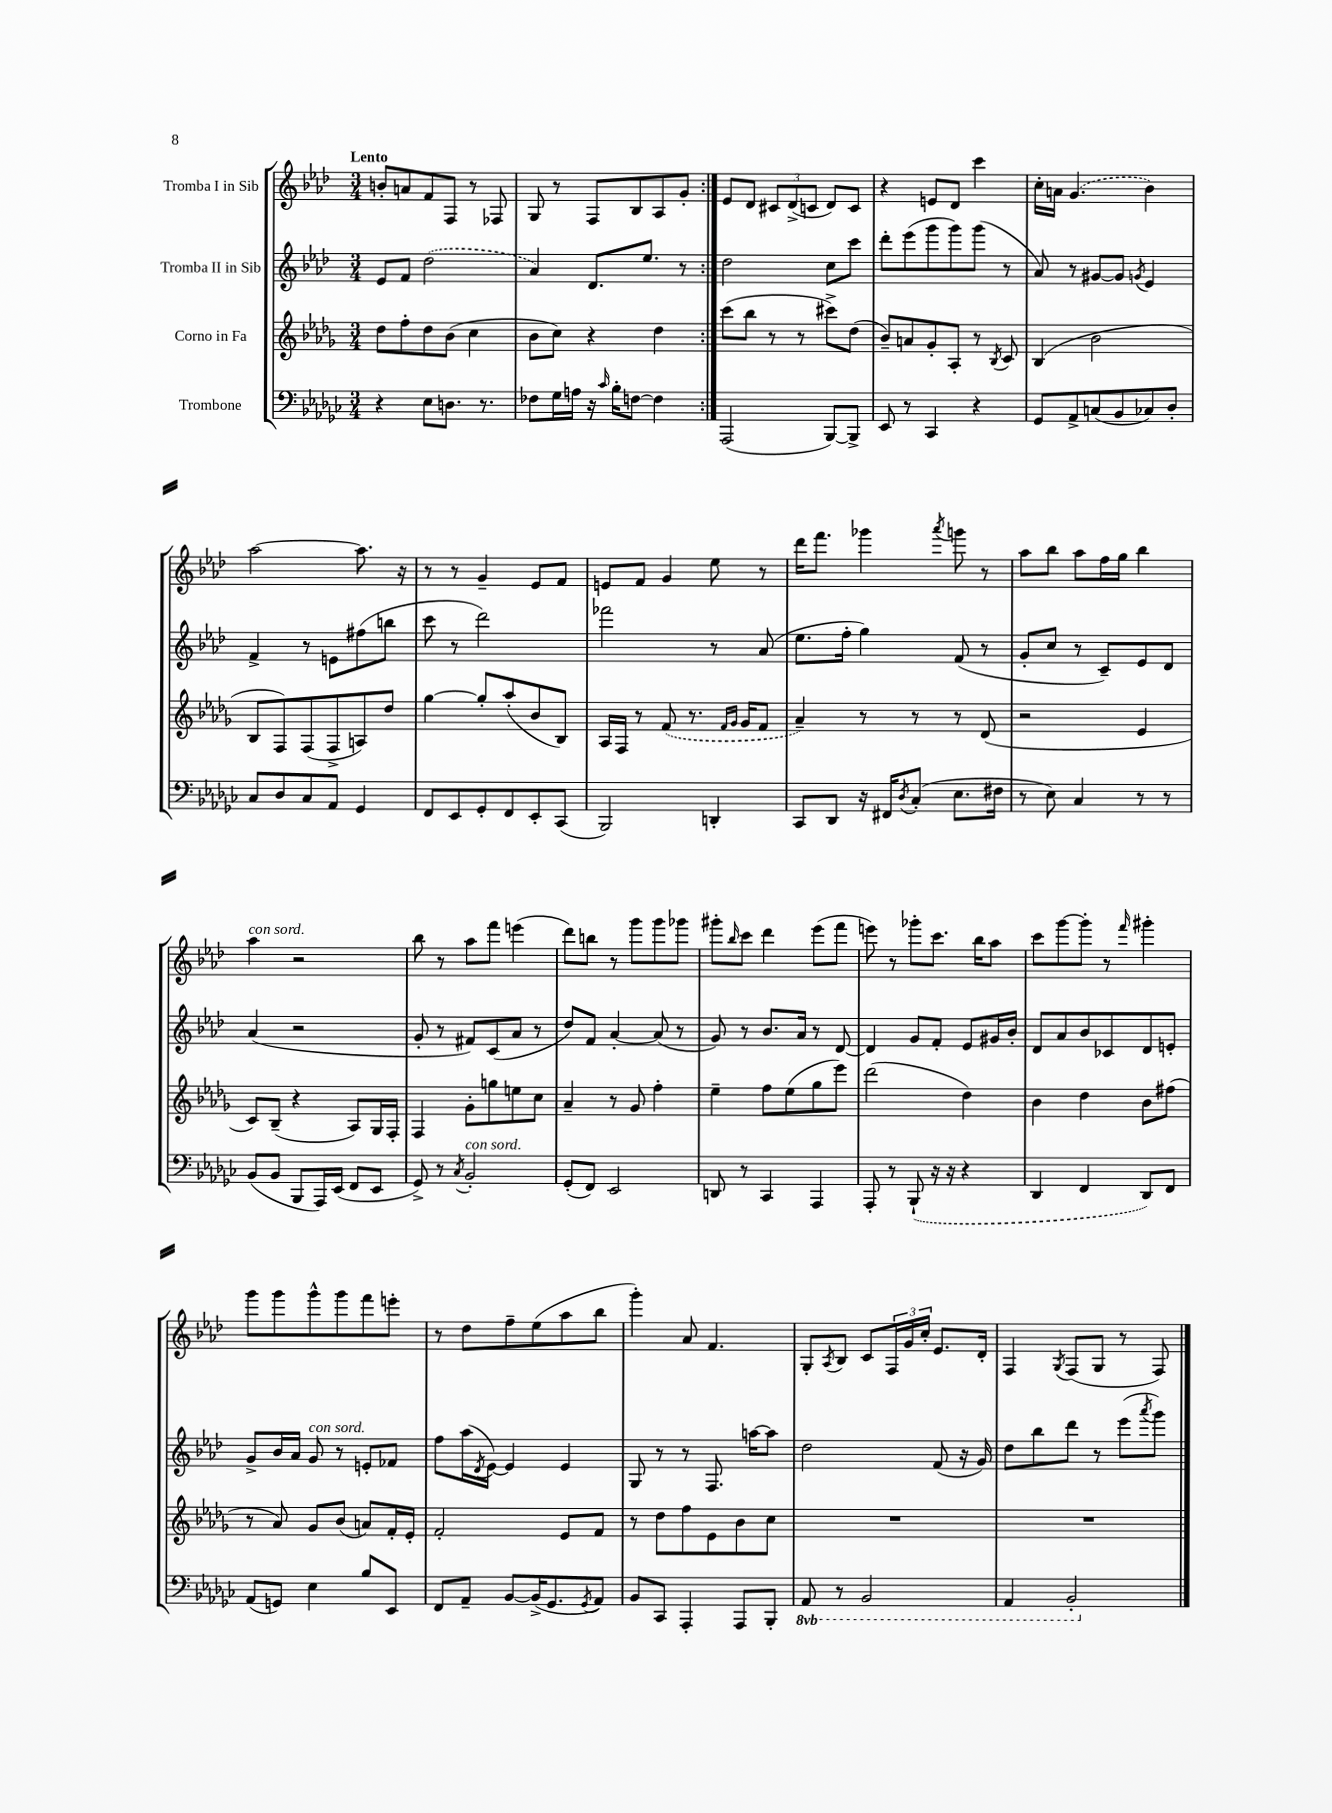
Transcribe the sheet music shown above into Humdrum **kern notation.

**kern	**kern	**kern	**kern
*part4	*part3	*part2	*part1
*staff4	*staff3	*staff2	*staff1
*I"Trombone	*I"Corno in Fa	*I"Tromba II in Sib	*I"Tromba I in Sib
*clefF4	*clefG2	*clefG2	*clefG2
*k[b-e-a-d-g-c-]	*k[b-e-a-d-g-]	*k[b-e-a-d-]	*k[b-e-a-d-]
*M3/4	*M3/4	*M3/4	*M3/4
=1	=1	=1	=1
!	!	!	!LO:TX:a:B:t=Lento
4r	8dd-\L	8e-/L	8bn'/L
.	8ff'\	8f/J	8an/
8E-\L	8dd-\	(2dd-\	8f/
8.Dn\J	(8b-\J	.	8F/J
.	4cc\	.	8r
8.r	.	.	.
.	.	.	8F-X/
=2	=2	=2	=2
8F-X\L	8b-\L	4a-/)	8G/
16G-\L	8cc\J)	.	8r
16An\JJ	.	.	.
16r	4r	8.d-/L	8F/L
16qqc-/	.	.	.
16B-'\KL	.	.	.
[8Fn\J	.	.	8B-/
.	.	8.ee-/J	.
4F\]	4dd-\	.	8A-/
.	.	8r	8g'/J
=3:|!	=3:|!	=3:|!	=3:|!
(2AAA-/	(8ccc\L	2dd-\	8e-/L
.	8bb-\J	.	8d-/J
.	8r	.	12c#X/L
.	.	.	(12d-^/
.	8r	.	.
.	.	.	12cn/J
[8BBB-/L)	8ccc#X^\L)	8cc\L	8d-/L)
8BBB-^/J]	(8dd-\J	8ccc\J	8c/J
=4	=4	=4	=4
8EE-/	8b-~/L)	8ddd-'\L	4r
8r	8an/	(8eee-\	.
4CC-/	8g-'/	8ggg\	8en/L
.	8A-'/J	8ggg\)	8d-/J
4r	8r	(8ggg\J	4ccc\
.	8qB-/	.	.
.	8c/	8r	.
=5	=5	=5	=5
8GG-/L	(4B-/	8a-/)	16cc'\LL
.	.	.	16an\JJ
8AA-^/	.	8r	(4.g/
(8Cn/	2b-\	[8g#X/L	.
8BB-/	.	8g#/J]	.
.	.	8qgn/	.
8C-X/)	.	4e-/	4b-\)
8D-'/J	.	.	.
!!LO:LB:g=z
=6	=6	=6	=6
8C-/L	8B-/L	4f^/	[2aa-\
8D-/	8F/)	.	.
8C-/	(8F/	8r	.
8AA-/J	8F^/	8en\L	.
4GG-/	8An/)	(8ff#X\	8.aa-\]
.	8dd-/J	8bbn\J	.
.	.	.	16r
=7	=7	=7	=7
8FF/L	[4gg-\	8ccc\	8r
8EE-/	.	8r	8r
8GG-'/	8gg-'/L]	2ddd-\)	4g~/
8FF/	(8aa-'/	.	.
8EE-'/	8b-/	.	8e-/L
(8CC-/J	8B-/J)	.	8f/J
=8	=8	=8	=8
2BBB-/)	16A-/LL	2fff-X\	8en/L
.	16F/JJ	.	.
.	8r	.	8f/J
.	(8f/	.	4g/
.	8.r	.	.
4DDn'/	.	8r	8ee-\
.	16qqf/LL	.	.
.	16qqg-/JJ	.	.
.	16g-/KL	.	.
.	8f/J	(8a-/	8r
=9	=9	=9	=9
8CC-/L	4a-~/)	8.ee-\L	16ddd-\KL
.	.	.	8.fff\J
8DD-/J	.	.	.
.	.	16ff'\Jk	.
16r	8r	4gg\)	4ggg-X\
16FF#X/KL	.	.	.
8qD-/	.	.	.
(8C-'/J	8r	.	.
.	.	.	8qaaa-/
8.E-\L	8r	(8f/	8gggn\
.	(8d-/	8r	8r
16F#X\Jk	.	.	.
=10	=10	=10	=10
8r	2r	8g'/L	8aa-\L
8E-\)	.	8cc/J	8bb-\J
4C-/	.	8r	8aa-\L
.	.	8c~/L)	16ff\L
.	.	.	16gg\JJ
8r	4e-/	8e-/	4bb-\
8r	.	8d-/J	.
!!LO:LB:g=z
=11	=11	=11	=11
!	!	!	!LO:TX:a:i:t=con sord.
(8BB-/L	8c/L)	(4a-/	4aa-\
8BB-/J	(8B-~/J	.	.
8BBB-/L	4r	2r	2r
16AAA-/L)	.	.	.
(16EE-/JJ	.	.	.
8FF/L	8A-/L)	.	.
8EE-/J	16G-/L	.	.
.	16F'/JJ	.	.
=12	=12	=12	=12
8GG-^/)	4F/	8g'/	8bb-\
8r	.	8r	8r
8qC-/	.	.	.
!LO:TX:a:i:t=con sord.	!	!	!
2BB-'/	8g-'\L	8f#X/L)	8aa-\L
.	8ggn\	(8c/	8fff\J
.	8een\	8a-/J	(4eeen\
.	8cc\J	8r	.
=13	=13	=13	=13
(8GG-'/L	4a-~/	8dd-/L)	8ddd-\L)
8FF/J)	.	8f/J	8bbn\J
2EE-/	8r	[4a-'/	8r
.	8g-/	.	8ggg\L
.	4ff'\	(8a-/]	8ggg\
.	.	8r	8ggg-X\J
=14	=14	=14	=14
8DDn/	4ee-~\	8g/)	8ggg#X'\L
.	.	.	16qqbb-/
8r	.	8r	8ccc\J
4CC-/	8ff\L	8.b-/L	4ddd-\
.	(8ee-\	.	.
.	.	16a-/Jk	.
4AAA-/	8gg-\	8r	(8eee-\L
.	8eee-\J)	[8d-/	8fff\J
=15	=15	=15	=15
8AAA-'/	(2ddd-\	4d-/]	8eeen\)
8r	.	.	8r
(8BBB-`/	.	8g/L	8ggg-X'\L
16r	.	8f'/J	8.ccc\J
16r	.	.	.
4r	4dd-\)	8e-/L	.
.	.	.	16bb-\KL
.	.	16g#X/L	8aa-\J
.	.	16b-'/JJ	.
=16	=16	=16	=16
4DD-/	4b-\	8d-/L	8ccc\L
.	.	8a-/	[8ggg\
4FF/	4dd-\	8b-/	8ggg'\J]
.	.	8c-X/	8r
.	.	.	16qqfff/
8DD-/L)	8b-\L	8d-/	4ggg#X'\
8FF/J	(8ff#X\J	8en'/J	.
!!LO:LB:g=z
=17	=17	=17	=17
(8AA-/L	8r	8g^/L	8ggg\L
8GGn/J)	8a-/)	16b-/L	8ggg\
.	.	16a-/JJ	.
!	!	!LO:TX:a:i:t=con sord.	!
4E-\	8g-/L	8g/	8ggg^^\
.	(8b-/J	8r	8ggg\
8B-/L	8an/L)	8en'/L	8fff\
8EE-/J	16f'/L	8f-X/J	8eeen'\J
.	16e-'/JJ	.	.
=18	=18	=18	=18
8FF/L	2f'/	8ff\L	8r
8AA-~/J	.	(16aa-\L	8dd-\L
.	.	8qd-/	.
.	.	[16e-\JJ)	.
[8BB-/L	.	4e-/]	8ff~\
(16BB-^/K]	.	.	(8ee-\
8.GG-/	.	.	.
.	8e-/L	4e-/	8aa-\
8qGG-/	.	.	.
8AA-/J)	8f/J	.	8bb-\J
=19	=19	=19	=19
8BB-/L	8r	8G/	4ggg'\)
8CC-/J	8dd-\L	8r	.
4AAA-'/	8ff\	8r	8a-/
.	8e-\	8.F/	4.f/
8AAA-/L	8b-\	.	.
.	.	[16aan\KL	.
8BBB-'/J	8cc\J	8aa\J]	.
=20	=20	=20	=20
*8ba	*	*	*
8AAA-/	2.r	2dd-\	8G'/L
.	.	.	8qA-/
8r	.	.	8B-/J
2BBB-/	.	.	8c/L
.	.	.	24F/L
.	.	.	24g/
.	.	.	24cc'/JJ
.	.	(8f/	8.e-/L
.	.	16r	.
.	.	16g/)	16d-'/Jk
=21	=21	=21	=21
4AAA-/	2.r	8dd-\L	4F/
.	.	8bb-\	.
.	.	.	8qG/
2BBB-'/	.	8ddd-\J	(8F/L
.	.	8r	8G/J
.	.	(8eee-\L	8r
.	.	8qaaa-/	.
.	.	8ggg\J)	8F/)
*X8ba	*	*	*
==	==	==	==
*-	*-	*-	*-
